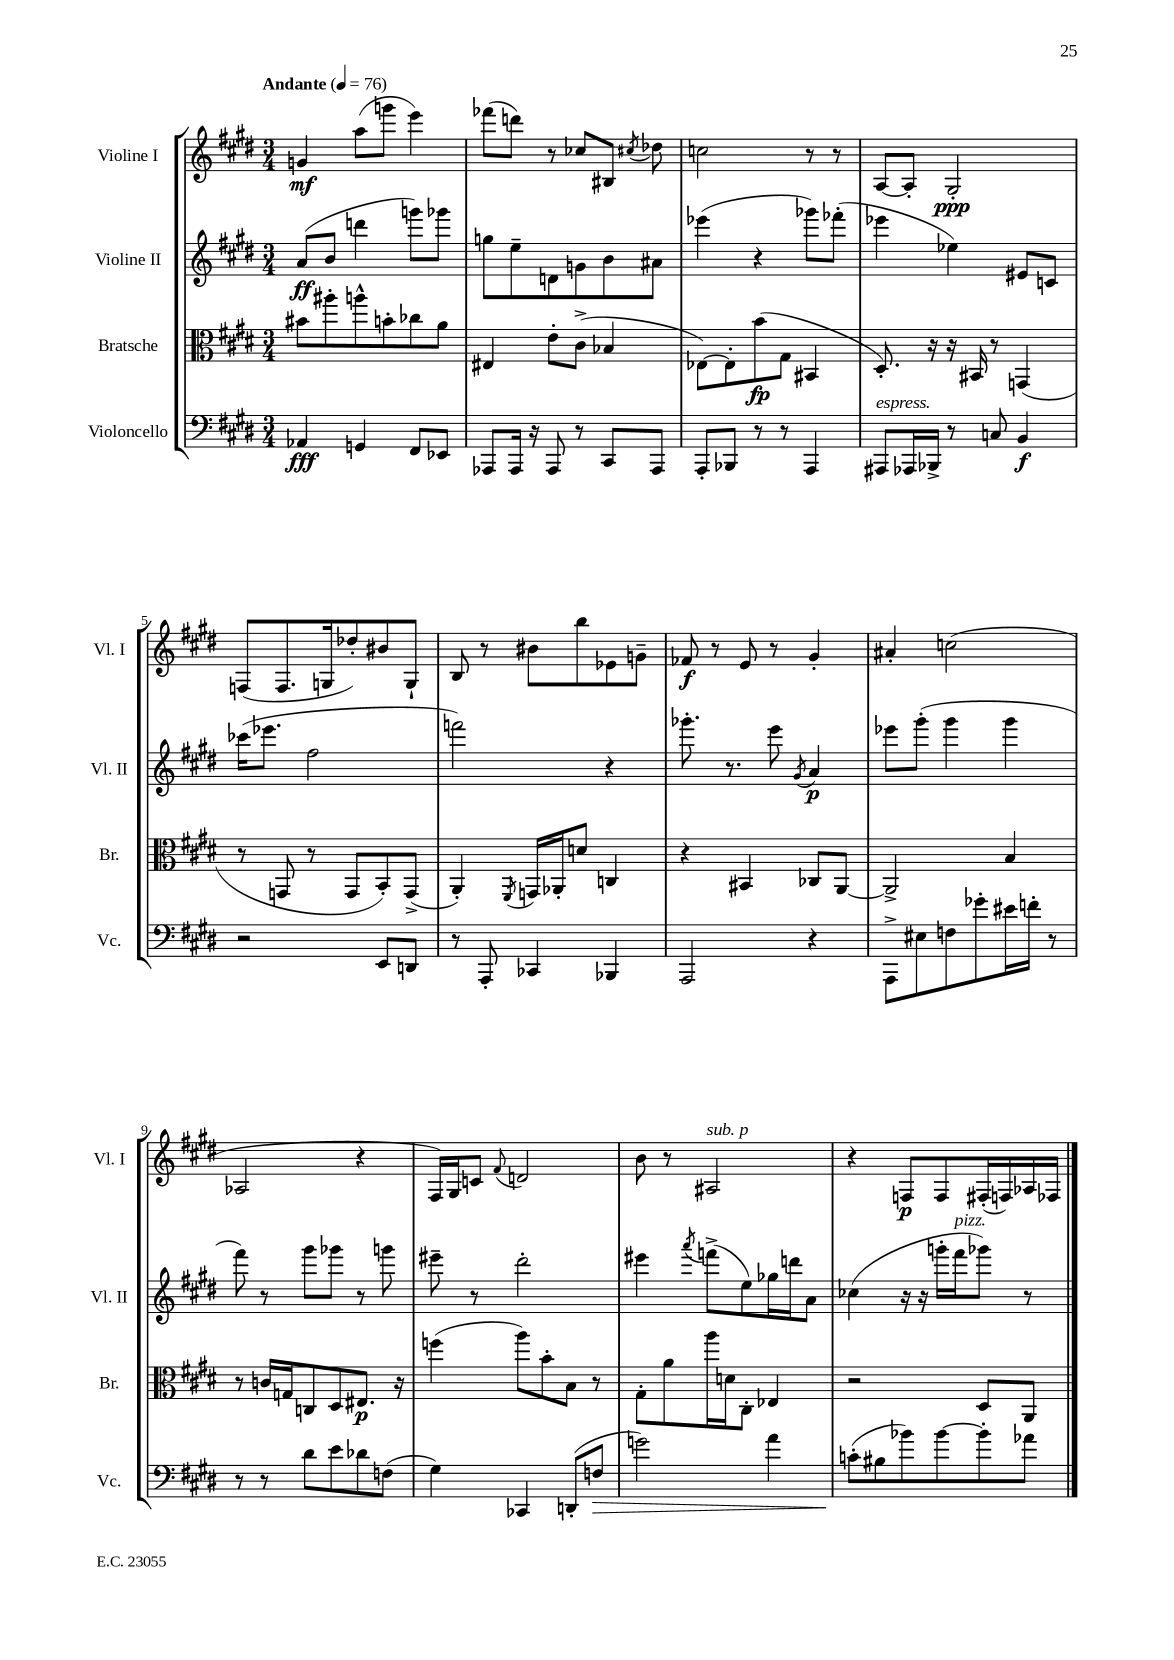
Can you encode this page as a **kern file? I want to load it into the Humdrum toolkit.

**kern	**kern	**kern	**kern
*staff4	*staff3	*staff2	*staff1
*clefF4	*clefC3	*clefG2	*clefG2
*k[f#c#g#d#]	*k[f#c#g#d#]	*k[f#c#g#d#]	*k[f#c#g#d#]
*M3/4	*M3/4	*M3/4	*M3/4
*MM76	*MM76	*MM76	*MM76
4AA-	8b#	(8a	4g
.	8aa#'	8b	.
4GG	8aa^^	4ddd	(8aa
.	8b'	.	8ggg
8FF#	8cc-	8ggg)	4eee)
8EE-	8a	8ggg-	.
=	=	=	=
8AAA-	4E#	8gg	(8fff-
16AAA-	.	8ee~	8ddd)
16r	.	.	.
8AAA-	8e'	8d	8r
8r	(8c#^	8g	8cc-
8CC#	4B-	8b	8B#
.	.	.	8qcc#
8AAA-	.	8a#	8dd-
=	=	=	=
8AAA'	[8E-)	(4eee-	2cc
8BBB-	8E-']	.	.
8r	(8b	4r	.
8r	8G#	.	.
4AAA	4BB#	8ggg-)	8r
.	.	(8fff-'	8r
=	=	=	=
8AAA#	8.D#')	4eee-	[8A
16AAA-	.	.	8A']
16BBB-^	16r	.	.
8r	16r	4ee-)	2G#'
.	16BB#	.	.
8C	8r	.	.
4BB	(4GG	8e#	.
.	.	8c	.
=	=	=	=
2r	8r	(16ccc-	(8F
.	.	8.eee-	.
.	8GG	.	8.F
.	8r	2ff#	.
.	.	.	16G
.	8GG	.	8dd-')
8EE	8BB')	.	8b#
8DD	(8GG^	.	8G`
=	=	=	=
8r	4AA')	2fff)	8B
8AAA'	.	.	8r
.	8qFF#	.	.
4CC-	16GG	.	8b#
.	16AA-'	.	.
.	8d	.	8bb
4BBB-	4C	4r	8e-
.	.	.	8g~
=	=	=	=
2AAA	4r	8.ggg-'	8f-
.	.	.	8r
.	.	8.r	.
.	4BB#	.	8e
.	.	8eee	8r
.	.	8qg#	.
4r	8C-	4a	4g#'
.	[8AA	.	.
=	=	=	=
8AAA^	2AA^]	8eee-	4a#'
8E#	.	(8ggg#'	.
8F	.	4ggg#	(2cc
8g-'	.	.	.
16e#	4B	4ggg#	.
16f'	.	.	.
8r	.	.	.
=	=	=	=
8r	8r	8fff#)	2A-
8r	16c	8r	.
.	16G	.	.
8d#	8C	8ggg#	.
8e	8D#	8ggg-	.
8d-	8.E#	8r	4r
(8F	.	8ggg	.
.	16r	.	.
=	=	=	=
4G#)	(4ff	8eee#~	16F#)
.	.	.	16G#
.	.	8r	8c
.	.	.	8qqf#
4CC-	8aa)	2ddd#'	2d
.	8b'	.	.
(8DD'	8B	.	.
8F	8r	.	.
=	=	=	=
2g)	8G#'	4eee#	8b
.	8a	.	8r
.	.	8qaaa	.
.	16aa	(8fff^	2A#
.	16d	.	.
.	8C#'	8ee)	.
4a	4E-	16gg-	.
.	.	16ddd	.
.	.	8a	.
=	=	=	=
(8c'	2r	(4cc-	4r
8B#	.	.	.
8b-)	.	16r	8F
.	.	16r	.
[8b-	.	16ggg'	8F
.	.	16fff#	.
8b-']	8D#	8ggg-)	(16F#'
.	.	.	16F)
8a-	8AA	8r	16A-
.	.	.	16F-
==	==	==	==
*-	*-	*-	*-
